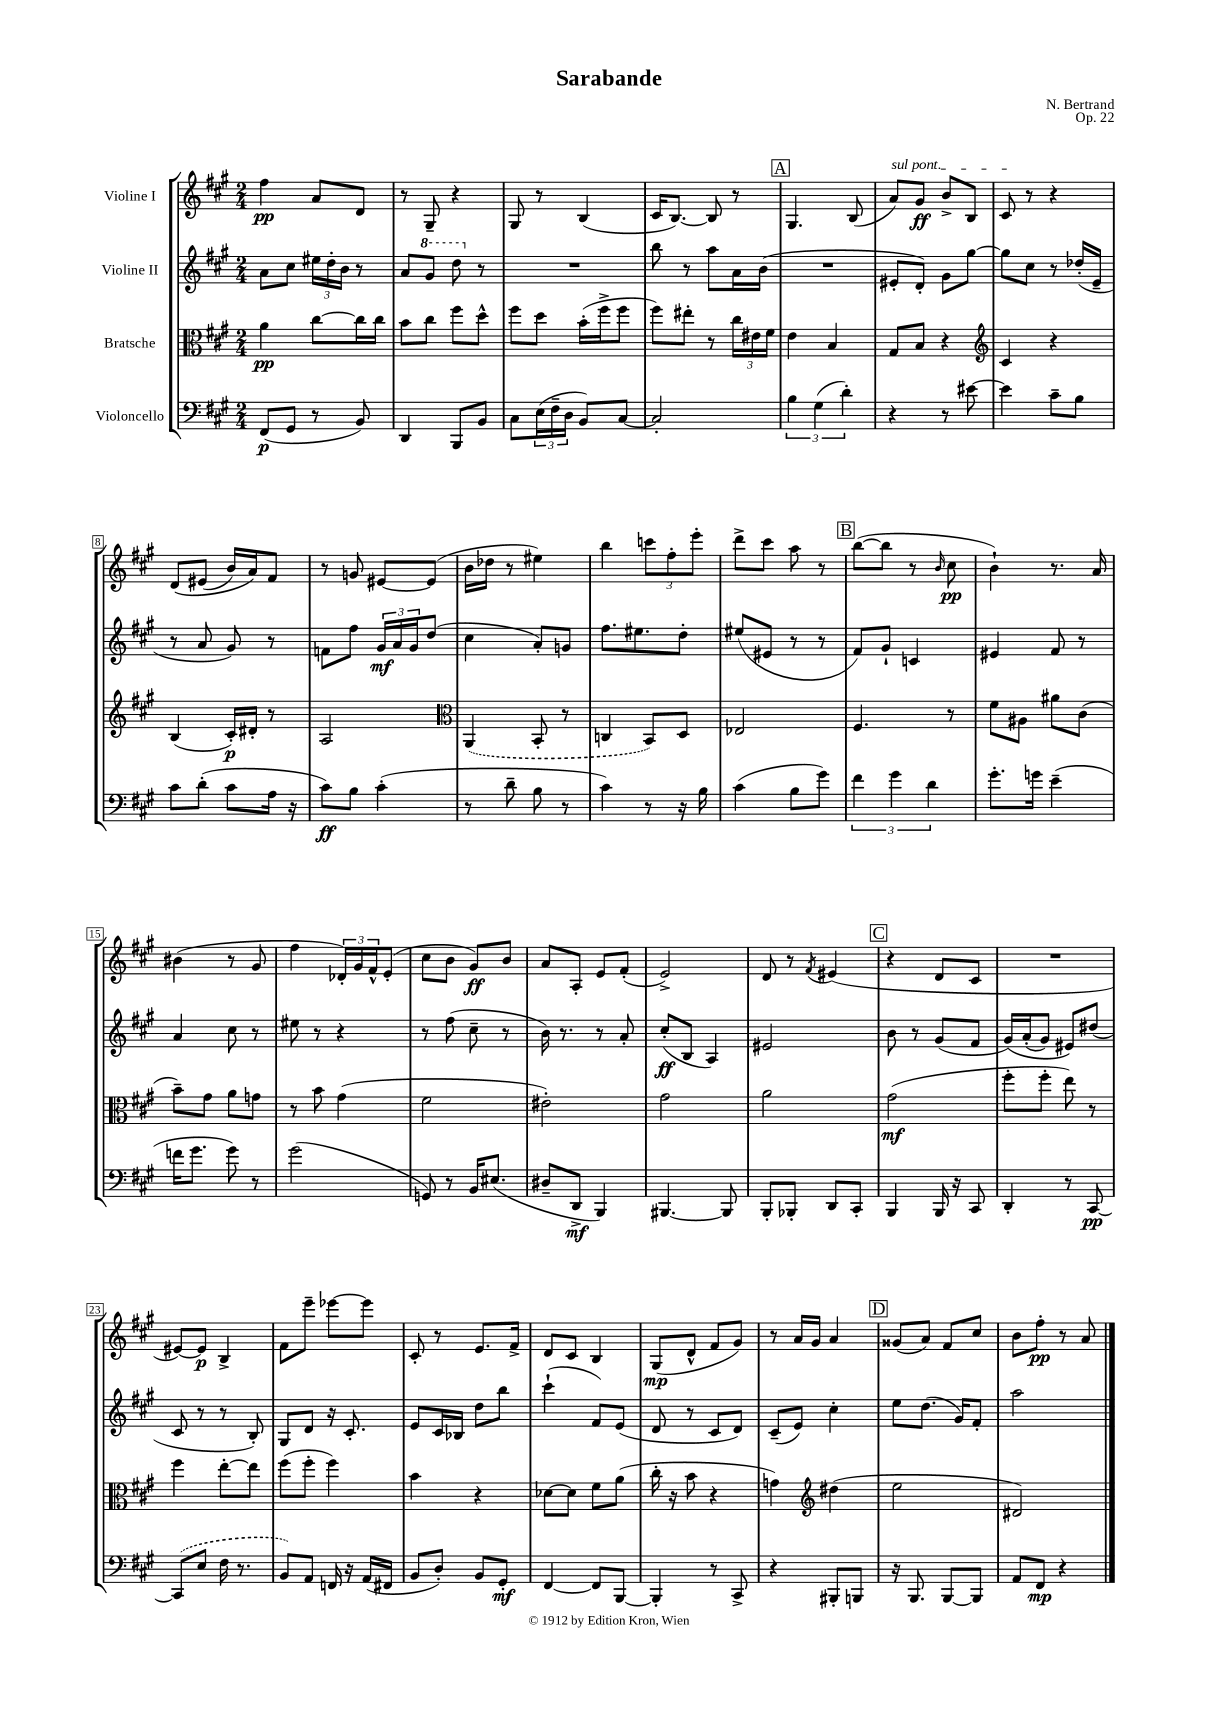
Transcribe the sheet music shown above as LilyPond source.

\header { title = "Sarabande" composer = "N. Bertrand" opus = "Op. 22" }
<<
\new StaffGroup <<
\new Staff = "s0" \with { instrumentName = "Violine I" } {
    \clef treble \key a \major \numericTimeSignature \time 2/4
    fis''4\pp a'8 d'8 |
    r8 gis8-- r4 |
    gis8 r8 b4( |
    cis'16 b8.~) b8 r8 |
    \mark \markup { \box "A" } gis4. b8( |
    \once \override TextSpanner.bound-details.left.text = \markup { \italic "sul pont." } a'8\startTextSpan) gis'8\ff b'8-> b8 |
    cis'8\stopTextSpan r8 r4 |
    d'8\( eis'8( b'16) a'16\) fis'8 |
    r8 g'8 eis'8~ eis'8( |
    b'16 des''16 r8 eis''4) |
    b''4 \tuplet 3/2 { c'''8 fis''8-. e'''8-. } |
    d'''8-> cis'''8 a''8 r8 |
    \mark \markup { \box "B" } b''8~( b''8 r8 \grace { b'16 } cis''8\pp |
    b'4-!) r8. a'16 |
    bis'4( r8 gis'8 |
    fis''4 \tuplet 3/2 { des'16-.) gis'16 fis'16-^ } e'8-.( |
    cis''8 b'8 gis'8\ff) b'8 |
    a'8 a8-. e'8 fis'8-.( |
    e'2->) |
    d'8 r8 \acciaccatura { fis'8 } eis'4( |
    \mark \markup { \box "C" } r4 d'8 cis'8 |
    R2 |
    eis'8~) eis'8\p b4-> |
    fis'8 e'''8-- ees'''8~ ees'''8 |
    cis'8-. r8 e'8. fis'16-> |
    d'8 cis'8 b4 |
    gis8\mp( d'8-^ fis'8 gis'8) |
    r8 a'16 gis'16 a'4 |
    \mark \markup { \box "D" } gisis'8( a'8) fis'8 cis''8 |
    b'8 fis''8-.\pp r8 a'8 \bar "|." |
}
\new Staff = "s1" \with { instrumentName = "Violine II" } {
    \clef treble \key a \major \numericTimeSignature \time 2/4
    a'8 cis''8 \tuplet 3/2 { eis''16 d''16-. b'16 } r8 |
    a'8 \ottava #1 gis''8 d'''8 \ottava #0 r8 |
    R2 |
    b''8 r8 a''8 a'16 b'16( |
    \mark \markup { \box "A" } R2 |
    eis'8-. d'8-.) gis'8 gis''8~ |
    gis''8 cis''8 r8 des''16-.( e'16-- |
    r8 a'8 gis'8) r8 |
    f'8 fis''8 \tuplet 3/2 { gis'16\mf a'16 gis'16 } d''8( |
    cis''4 a'8-.) g'8 |
    fis''8. eis''8. d''8-. |
    eis''8( eis'8 r8 r8 |
    \mark \markup { \box "B" } fis'8) gis'8-! c'4 |
    eis'4 fis'8 r8 |
    a'4 cis''8 r8 |
    eis''8 r8 r4 |
    r8 fis''8( cis''8-- r8 |
    b'16) r8. r8 a'8-. |
    cis''8-.\ff( b8 a4) |
    eis'2 |
    \mark \markup { \box "C" } b'8 r8 gis'8( fis'8 |
    gis'16)\( a'16-.( gis'8) eis'8\) dis''8( |
    cis'8 r8 r8 b8-.) |
    gis8 d'8 r16 cis'8.-. |
    e'8 cis'16 bes16 d''8 b''8 |
    cis'''4-!( fis'8) e'8( |
    d'8 r8 cis'8 d'8) |
    cis'8--( e'8) cis''4-. |
    \mark \markup { \box "D" } e''8 d''8.( gis'16) fis'8-. |
    a''2 \bar "|." |
}
\new Staff = "s2" \with { instrumentName = "Bratsche" } {
    \clef alto \key a \major \numericTimeSignature \time 2/4
    a'4\pp cis''8~ cis''16 cis''16 |
    b'8 cis''8 fis''8 d''8-^ |
    fis''8 d''8 b'16-.( fis''16-> fis''8 |
    fis''8) eis''8-. r8 \tuplet 3/2 { cis''16 eis'16 fis'16 } |
    \mark \markup { \box "A" } e'4 b4 |
    gis8 b8 r4 |
    \clef treble cis'4 r4 |
    b4( cis'16-.\p) dis'16-. r8 |
    a2 |
    \clef alto \once \slurDashed a,4( b,8-. r8 |
    c4 b,8) d8 |
    ees2 |
    \mark \markup { \box "B" } fis4. r8 |
    fis'8 ais8 ais'8 cis'8( |
    b'8--) gis'8 a'8 g'8 |
    r8 b'8 gis'4( |
    fis'2 |
    eis'2-.) |
    gis'2 |
    a'2 |
    \mark \markup { \box "C" } gis'2\mf( |
    fis''8-. fis''8-. e''8) r8 |
    fis''4 e''8~-. e''8 |
    fis''8( fis''8-. fis''4) |
    b'4 r4 |
    des'8~ des'8 fis'8 a'8( |
    cis''16-. r16 b'8 r4 |
    g'4) \clef treble dis''4( |
    \mark \markup { \box "D" } e''2 |
    dis'2) \bar "|." |
}
\new Staff = "s3" \with { instrumentName = "Violoncello" } {
    \clef bass \key a \major \numericTimeSignature \time 2/4
    fis,8\p( gis,8 r8 b,8) |
    d,4 b,,8 b,8 |
    cis8 \tuplet 3/2 { e16( fis16-- d16 } b,8) cis8~ |
    cis2-. |
    \mark \markup { \box "A" } \tuplet 3/2 { b4 gis4( d'4-.) } |
    r4 r8 eis'8~ |
    eis'4 cis'8-- b8 |
    cis'8 d'8-.( cis'8 a16 r16 |
    cis'8\ff) b8 cis'4-.( |
    r8 d'8-- b8 r8 |
    cis'4) r8 r16 b16 |
    cis'4( b8 gis'8) |
    \mark \markup { \box "B" } \tuplet 3/2 { fis'4 gis'4 d'4 } |
    gis'8.-. g'16 e'4--( |
    f'16 gis'8. gis'8) r8 |
    gis'2( |
    g,8) r8 b,16 eis8.( |
    dis8-- d,8->\mf b,,4) |
    bis,,4.~ bis,,8 |
    b,,8-. bes,,8-. d,8 cis,8-. |
    \mark \markup { \box "C" } b,,4 b,,16 r16 cis,8 |
    d,4-. r8 cis,8~\pp |
    \once \slurDashed cis,8( e8 fis16 r8. |
    b,8) a,8 f,16 r16 a,16( fis,16 |
    b,8 d8-.) b,8 gis,8-.\mf |
    fis,4~ fis,8 b,,8~ |
    b,,4-. r8 cis,8-> |
    r4 bis,,8-. b,,8 |
    \mark \markup { \box "D" } r16 b,,8. b,,8~ b,,8 |
    a,8 fis,8\mp r4 \bar "|." |
}
>>
>>
\layout { \context { \Score \override BarNumber.stencil = #(make-stencil-boxer 0.1 0.3 ly:text-interface::print) } }
